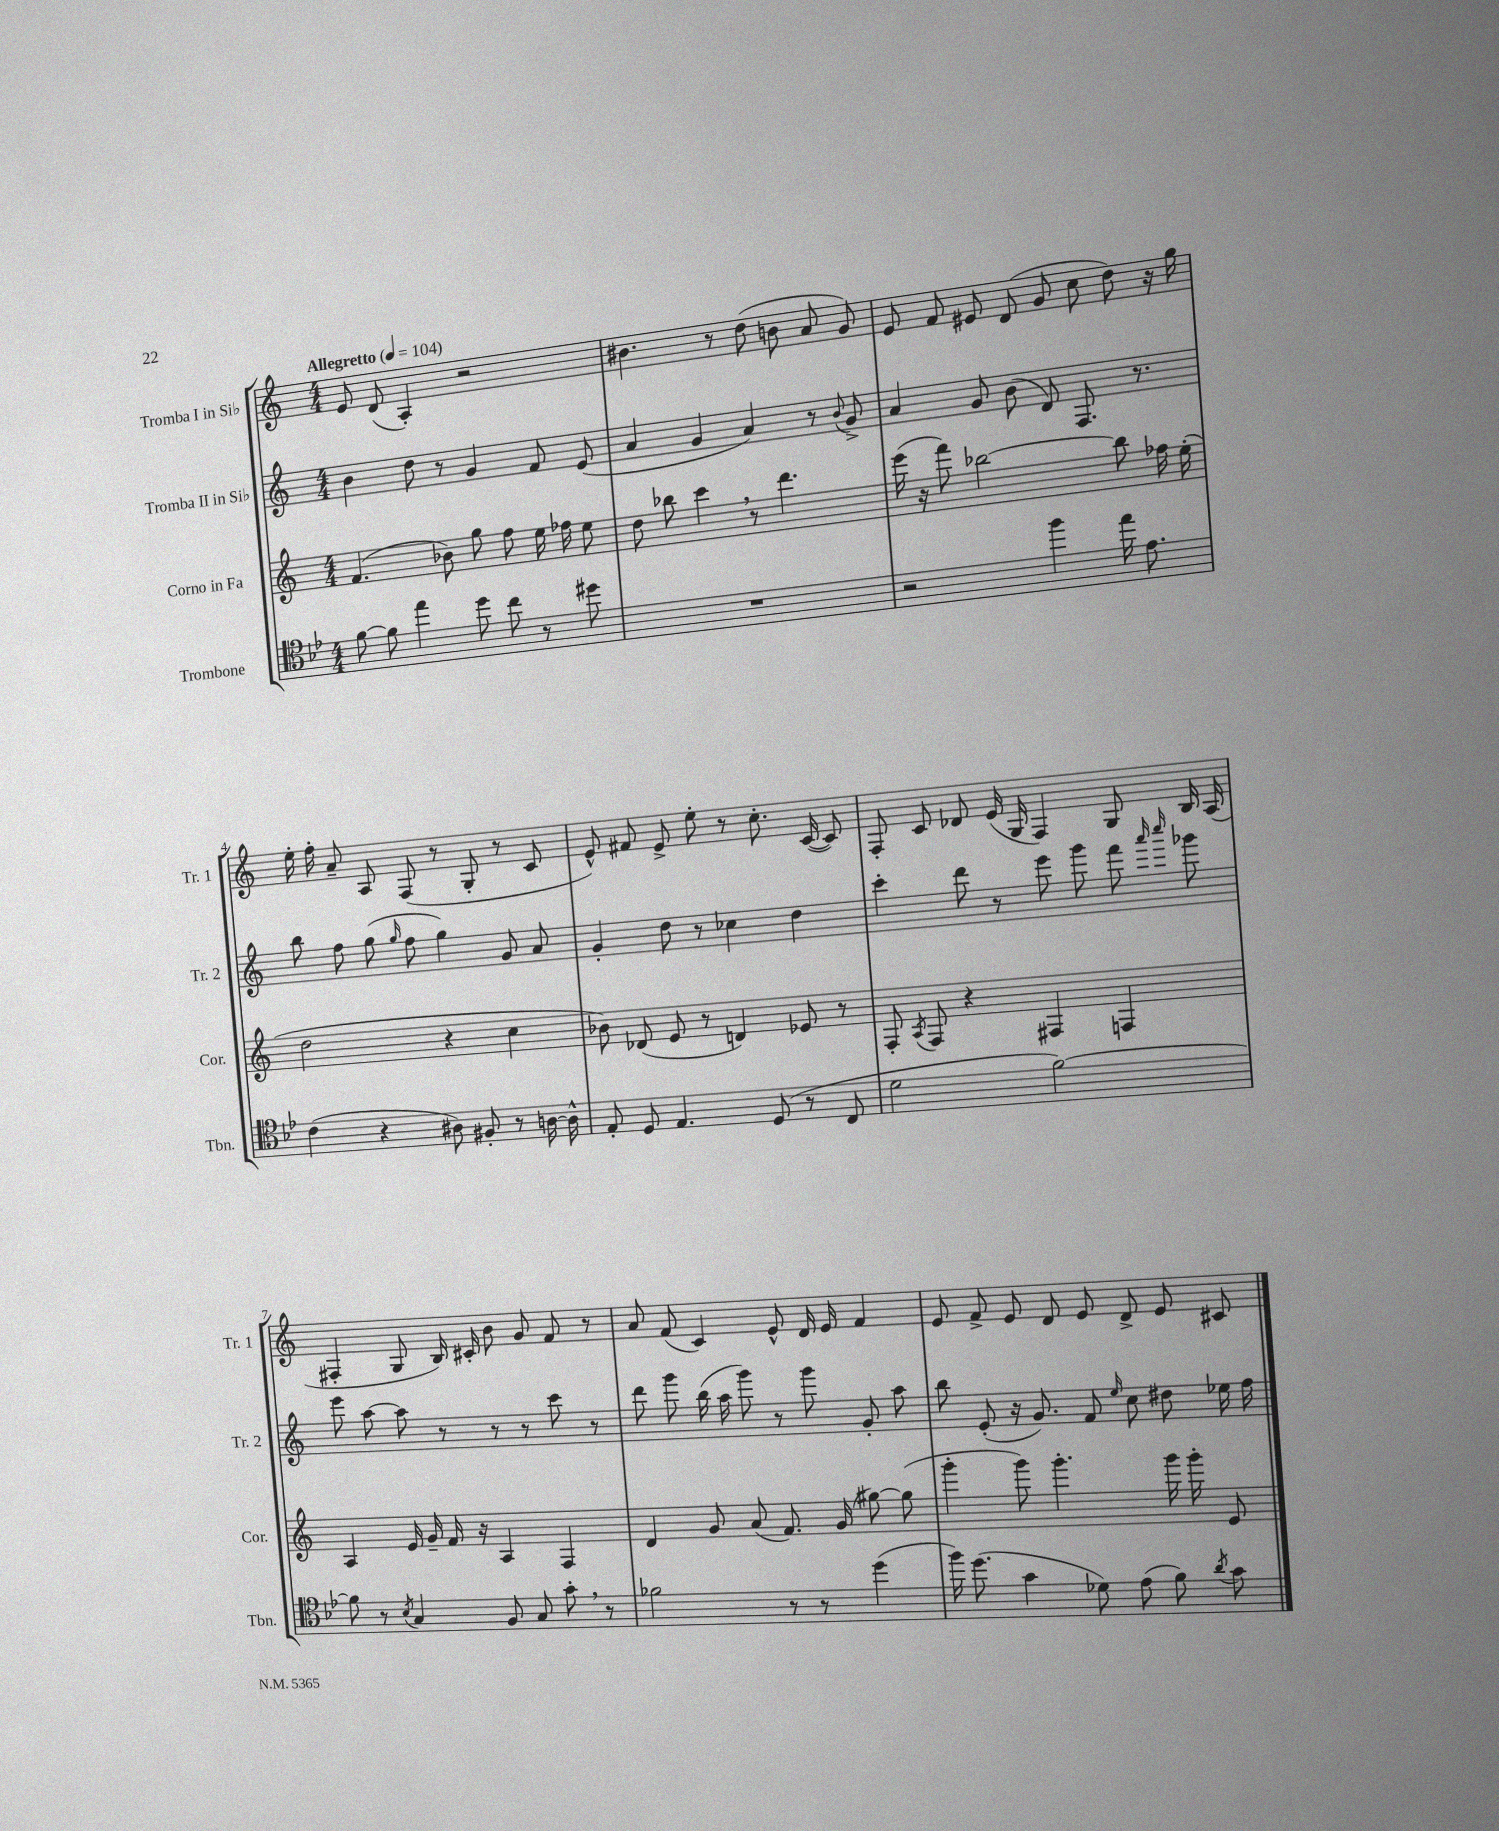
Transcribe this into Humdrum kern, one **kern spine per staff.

**kern	**kern	**kern	**kern
*part4	*part3	*part2	*part1
*staff4	*staff3	*staff2	*staff1
*I"Trombone	*I"Corno in Fa	*I"Tromba II in Si♭	*I"Tromba I in Si♭
*I'Tbn.	*I'Cor.	*I'Tr. 2	*I'Tr. 1
*clefC4	*clefG2	*clefG2	*clefG2
*k[b-e-]	*k[]	*k[]	*k[]
*M4/4	*M4/4	*M4/4	*M4/4
*MM104	*MM104	*MM104	*MM104
=1	=1	=1	=1
!	!	!	!LO:TX:a:B:t=Allegretto
[8f\	(4.f/	4b\	8e/
8f\]	.	.	(8d/
4ee-\	.	8dd\	4A'/)
.	8b-X\)	8r	.
8dd\	8gg\	4g/	2r
8cc\	8ff\	.	.
8r	16ee\	8f/	.
.	16ff-X\	.	.
8dd#X\	8ee\	(8e/	.
=2	=2	=2	=2
1r	8dd\	4a/	4.b#X\
.	8bb-X\	.	.
.	4ccc,\	4g/	.
.	.	.	8r
.	8r	4a/)	(8dd\
.	4.ddd\	.	8bn\
.	.	8r	8a/
.	.	8qqb/	.
.	.	8g^/	8g/)
=3	=3	=3	=3
2r	(16eee\	4a/	8e/
.	16r	.	.
.	8fff\)	.	8f/
.	[2bb-X\	8g/	8e#X/
.	.	(8b\	(8d/
4ff\	.	8d/)	8g/
.	.	8.F/	8cc\
16ee-\	8bb-\]	.	8dd\)
8.e-\	.	8.r	.
.	16ff-X\	.	16r
.	(16ee'\	.	16gg\
!!LO:LB:g=z
=4	=4	=4	=4
(4c\	2dd\	8bb\	16ee'\
.	.	.	16ff'\
.	.	8ff\	8a~/
4r	.	(8gg\	8A/
.	.	16qqgg/	.
.	.	8ff\	(8F/
8A#X\)	4r	4gg\)	8r
8F#X'/	.	.	8G'/
8r	4cc\	8g/	8r
[16An\	.	8a/	8c/
16A^^\]	.	.	.
=5	=5	=5	=5
8E-'/	8b-X\)	4g'/	8e^^/)
8D/	(8d-X/	.	8f#X/
4.E-/	8e/	8dd\	8e^/
.	8r	8r	8ee'\
.	4dn/)	4cc-X\	8r
(8D/	.	.	8.cc'\
8r	8e-X/	4dd\	.
.	.	.	([16c/
8C/	8r	.	8c/])
=6	=6	=6	=6
2d\	8F'/	4ccc'\	8F'/
.	8qA/	.	.
.	8F/	.	8c/
.	4r	8ddd\	8d-X/
.	.	8r	(16e/
.	.	.	16G/
[2f\)	4F#X/	8eee\	4F/)
.	.	8ggg\	.
.	4Fn/	8fff\	8G/
.	.	16qqaaa/	.
.	.	16qqcccc/	.
.	.	8ggg-X\	16B/
.	.	.	(16A/
!!LO:LB:g=z
=7	=7	=7	=7
8f\]	4A/	8eee\	4F#X'/
8r	.	[8aa\	.
8qB-/	.	.	.
4G/	16e/	8aa\]	8G/
.	16g~/	.	.
.	16f/	8r	16B/)
.	16r	.	16c#X'/
8F/	4A/	8r	8b\
8G/	.	8r	8g/
8g',\	4F/	8ccc\	8f/
8r	.	8r	8r
=8	=8	=8	=8
2f-X\	4d/	8ddd\	8a/
.	.	8ggg\	(8f/
.	8g/	(16bb\	4c/)
.	.	16aa\	.
.	(8a/	8ggg\)	.
8r	8.f/)	8r	8e^^/
8r	.	8ggg\	16d/
.	(16g/	.	16e/
(4dd\	[8gg#X\)	8g'/	4f/
.	(8gg#\]	8aa\	.
=9	=9	=9	=9
16ff\)	4ggg'\	8bb\	8e/
(8.dd\	.	.	.
.	.	(8e'/	8f^/
4g\	8ggg\)	16r	8e/
.	.	8.g/)	.
.	4.ggg'\	.	8d/
8d-X\)	.	8f/	8e/
.	.	16qqee/	.
(8e-\	.	8cc\	8d^/
8f\)	16ggg\	8dd#X\	8e/
.	16ggg'\	.	.
8qa/	.	.	.
8g\	8e/	16ee-X\	8c#X/
.	.	16ff\	.
==	==	==	==
*-	*-	*-	*-
